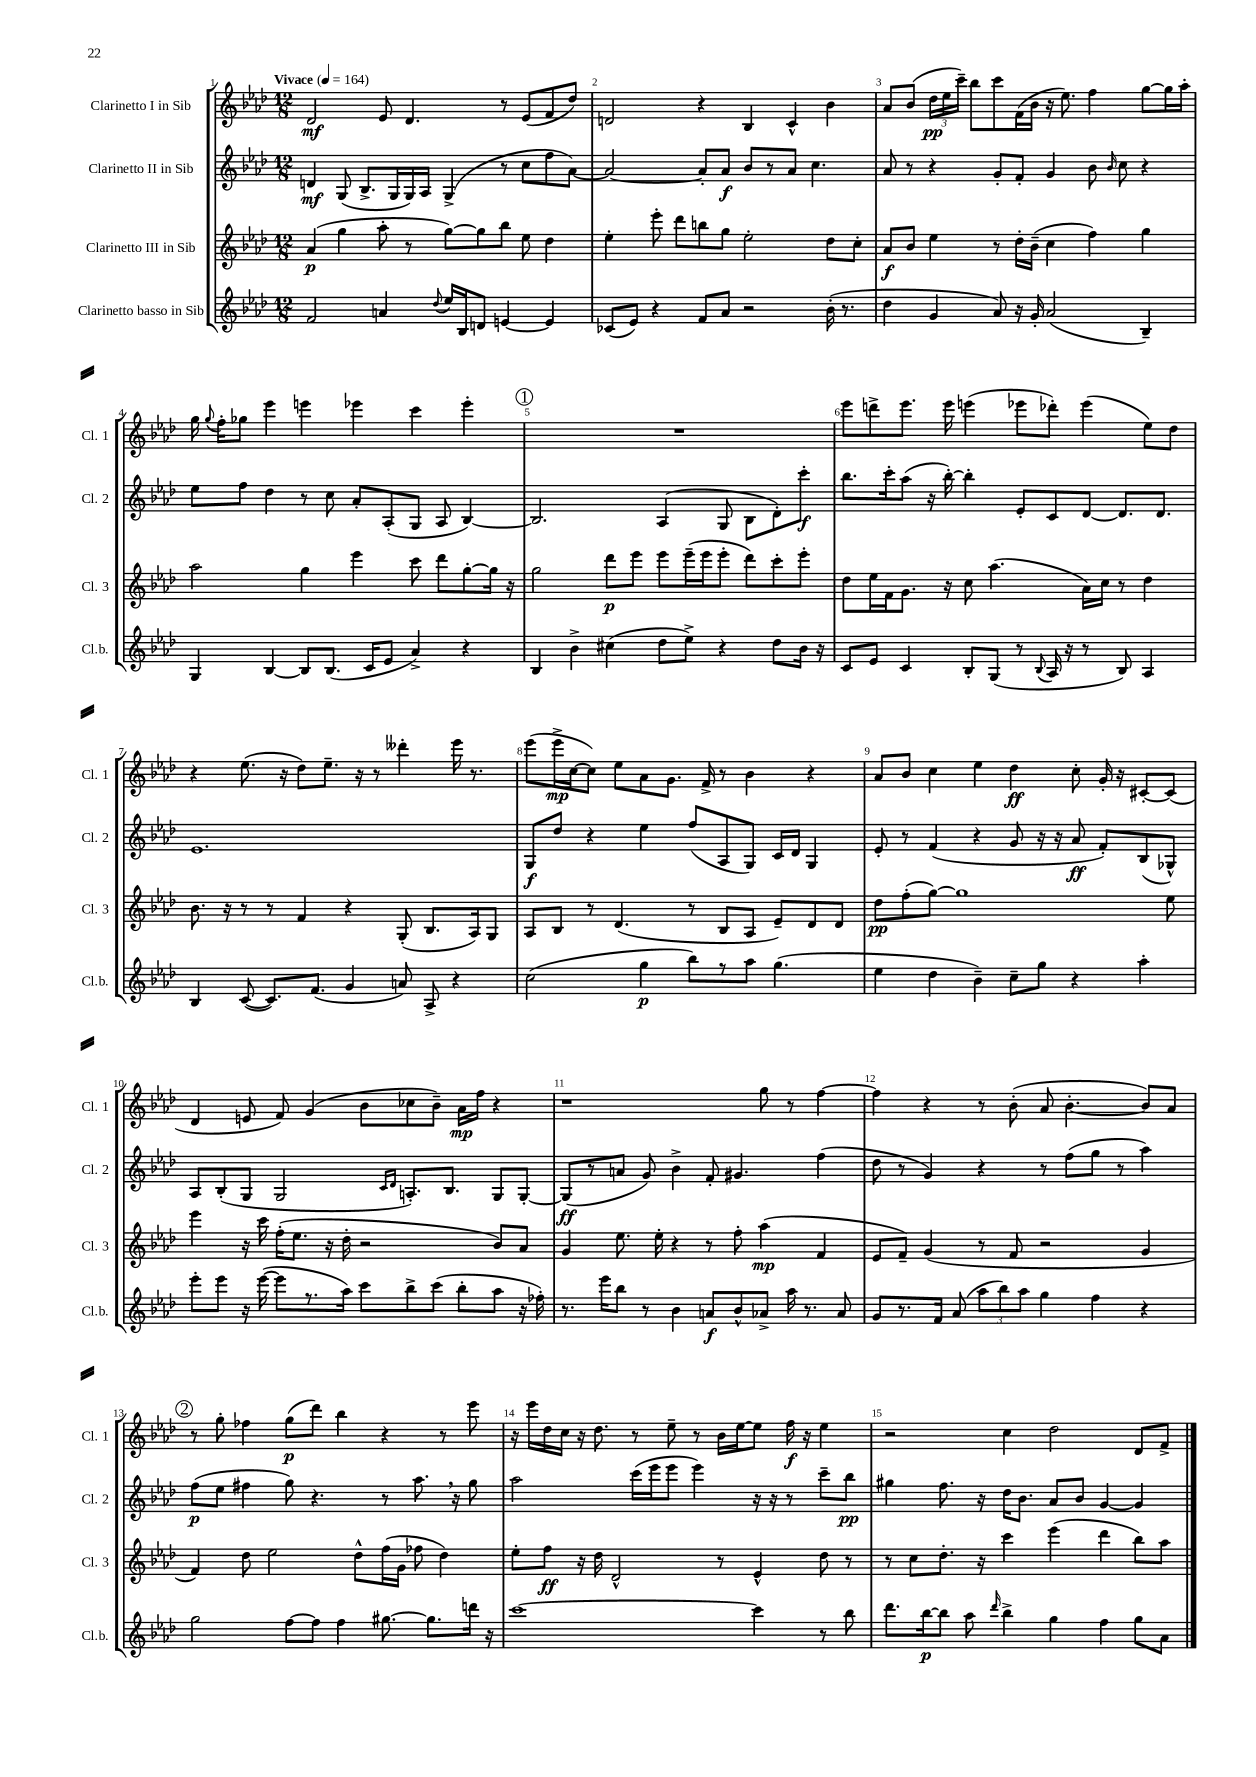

**kern	**dynam	**kern	**dynam	**kern	**dynam	**kern	**dynam
*part4	*part4	*part3	*part3	*part2	*part2	*part1	*part1
*staff4	*staff4	*staff3	*staff3	*staff2	*staff2	*staff1	*staff1
*I"Clarinetto basso in Sib	*	*I"Clarinetto III in Sib	*	*I"Clarinetto II in Sib	*	*I"Clarinetto I in Sib	*
*I'Cl.b.	*	*I'Cl. 3	*	*I'Cl. 2	*	*I'Cl. 1	*
*clefG2	*	*clefG2	*	*clefG2	*	*clefG2	*
*k[b-e-a-d-]	*	*k[b-e-a-d-]	*	*k[b-e-a-d-]	*	*k[b-e-a-d-]	*
*M12/8	*	*M12/8	*	*M12/8	*	*M12/8	*
*MM164	*	*MM164	*	*MM164	*	*MM164	*
=1	=1	=1	=1	=1	=1	=1	=1
!	!	!	!	!	!	!LO:TX:a:B:t=Vivace	!
2f/	.	(4a-/	p	4dn/	mf	2d-/	mf
.	.	4gg\	.	(8G/	.	.	.
.	.	.	.	8.B-^/L	.	.	.
4an/	.	8aa-'\	.	.	.	8e-/	.
.	.	.	.	16G/L	.	.	.
.	.	8r	.	16G/)	.	4.d-/	.
.	.	.	.	16A-/JJ	.	.	.
8qqdd-/	.	.	.	.	.	.	.
16ee-/LL	.	[8gg\L)	.	(4G^/	.	.	.
16B-/J	.	.	.	.	.	.	.
8dn/J	.	8gg\]	.	.	.	.	.
[4en/	.	8bb-\J	.	8r	.	8r	.
.	.	8ee-\	.	8cc\L	.	(8e-/L	.
4e/]	.	4dd-\	.	8ff\	.	8f/	.
.	.	.	.	[8a-\J)	.	8dd-/J)	.
=2	=2	=2	=2	=2	=2	=2	=2
(8c-X/L	.	4ee-'\	.	2a-/_	.	2dn/	.
8e-/J)	.	.	.	.	.	.	.
4r	.	8eee-'\	.	.	.	.	.
.	.	8ddd-\L	.	.	.	.	.
8f/L	.	8bbn\	.	8a-'/L]	.	4r	.
8a-/J	.	8gg\J	.	8a-/J	f	.	.
2r	.	2ee-'\	.	8b-/L	.	4B-/	.
.	.	.	.	8r	.	.	.
.	.	.	.	8a-/J	.	4c^^/	.
.	.	.	.	4.cc\	.	.	.
(16b-'\	.	8dd-\L	.	.	.	4b-\	.
8.r	.	.	.	.	.	.	.
.	.	8cc'\J	.	.	.	.	.
=3	=3	=3	=3	=3	=3	=3	=3
4dd-\	.	8a-/L	f	8a-/	.	8a-/L	.
.	.	8b-/J	.	8r	.	(8b-/J	.
4g/	.	4ee-\	.	4r	.	24dd-\LL	pp
.	.	.	.	.	.	24ee-\	.
.	.	.	.	.	.	24ccc~\JJ)	.
.	.	.	.	.	.	8bb-\L	.
8a-/)	.	8r	.	8g'/L	.	8ccc\	.
16r	.	16dd-'\LL	.	8f'/J	.	(16f\L	.
16g'/	.	(16b-~\JJ	.	.	.	16b-\JJ	.
(2a-/	.	4cc\	.	4g/	.	16r	.
.	.	.	.	.	.	8.ee-\)	.
.	.	4ff\)	.	8b-\	.	4ff\	.
.	.	.	.	16qqb-/	.	.	.
.	.	.	.	8cc\	.	.	.
4B-~/)	.	4gg\	.	4r	.	[8gg\L	.
.	.	.	.	.	.	16gg\L]	.
.	.	.	.	.	.	16aa-'\JJ	.
!!LO:LB:g=z
=4	=4	=4	=4	=4	=4	=4	=4
4G/	.	2aa-\	.	8ee-\L	.	16gg\	.
.	.	.	.	.	.	8qqgg/	.
.	.	.	.	.	.	16ff'\KL	.
.	.	.	.	8ff\J	.	8gg-X\J	.
[4B-/	.	.	.	4dd-\	.	4eee-\	.
8B-/L]	.	4gg\	.	8r	.	4eeen\	.
(8.B-/J	.	.	.	8cc\	.	.	.
.	.	4eee-\	.	8a-'/L	.	4eee-X\	.
16c/KL	.	.	.	.	.	.	.
8e-/J	.	.	.	(8A-'/	.	.	.
4a-^/)	.	8ccc\	.	8G/J	.	4ccc\	.
.	.	8ddd-\L	.	8A-/	.	.	.
4r	.	[8gg'\	.	[4B-/)	.	4eee-'\	.
.	.	16gg\Jk]	.	.	.	.	.
.	.	16r	.	.	.	.	.
!!LO:REH:place=s1:t=1
=5	=5	=5	=5	=5	=5	=5	=5
4B-/	.	2gg\	.	2.B-/]	.	1.r	.
4b-^\	.	.	.	.	.	.	.
(4cc#X\	.	8ddd-\L	p	.	.	.	.
.	.	8eee-\J	.	.	.	.	.
8dd-\L	.	8eee-\L	.	(4A-/	.	.	.
8ee-^\J)	.	(16eee-~\L	.	.	.	.	.
.	.	16eee-\J	.	.	.	.	.
4r	.	8eee-'\J	.	8G/	.	.	.
.	.	8ddd-\L)	.	8B-\L	.	.	.
8dd-\L	.	8ccc'\	.	8d-'\)	.	.	.
16b-\Jk	.	8eee-'\J	.	8ccc'\J	f	.	.
16r	.	.	.	.	.	.	.
=6	=6	=6	=6	=6	=6	=6	=6
8c/L	.	8dd-\L	.	8.bb-\L	.	8eee-\L	.
8e-/J	.	16ee-\L	.	.	.	8dddn^\	.
.	.	16f\J	.	16ccc'\k	.	.	.
4c/	.	8.g\J	.	(8aa-\J	.	8.eee-\J	.
.	.	.	.	16r	.	.	.
.	.	16r	.	[16bb-'\)	.	16eee-\	.
8B-'/L	.	8cc\	.	4bb-'\]	.	(4eeen\	.
(8G/J	.	(4.aa-\	.	.	.	.	.
8r	.	.	.	8e-'/L	.	8eee-X\L	.
8qqB-/	.	.	.	.	.	.	.
16A-/	.	.	.	8c/	.	8ddd-X'\J)	.
16r	.	.	.	.	.	.	.
8r	.	16a-\LL)	.	[8d-/J	.	(4eee-\	.
.	.	16cc\JJ	.	.	.	.	.
8B-/)	.	8r	.	8.d-/L]	.	.	.
4A-/	.	4dd-\	.	.	.	8ee-\L)	.
.	.	.	.	8.d-/J	.	.	.
.	.	.	.	.	.	8dd-\J	.
!!LO:LB:g=z
=7	=7	=7	=7	=7	=7	=7	=7
4B-/	.	8.b-\	.	1.e-	.	4r	.
.	.	16r	.	.	.	.	.
([8c/	.	8r	.	.	.	(8.ee-\	.
8.c/L])	.	8r	.	.	.	.	.
.	.	.	.	.	.	16r	.
.	.	4f/	.	.	.	8dd-\L)	.
(8.f/J	.	.	.	.	.	.	.
.	.	.	.	.	.	8.ee-~\J	.
4g/	.	4r	.	.	.	.	.
.	.	.	.	.	.	16r	.
.	.	.	.	.	.	8r	.
8an/)	.	(8G'/	.	.	.	4ddd--X'\	.
8A-^/	.	8.B-/L	.	.	.	.	.
4r	.	.	.	.	.	16eee-\	.
.	.	16A-/k)	.	.	.	8.r	.
.	.	8G/J	.	.	.	.	.
=8	=8	=8	=8	=8	=8	=8	=8
(2cc\	.	8A-/L	.	8G/L	f	(8eee-\L	.
.	.	8B-/J	.	8dd-/J	.	16eee-^\L	mp
.	.	.	.	.	.	[16cc\J	.
.	.	8r	.	4r	.	8cc\J])	.
.	.	(4.d-/	.	.	.	8ee-\L	.
4gg\	p	.	.	4ee-\	.	8a-\	.
.	.	.	.	.	.	8.g\J	.
8bb-\L)	.	8r	.	(8ff/L	.	.	.
.	.	.	.	.	.	16f^/	.
8r	.	8B-/L	.	8A-/	.	8r	.
8aa-\J	.	8A-/J	.	8G/J)	.	4b-\	.
(4.gg\	.	8e-~/L)	.	16c/LL	.	.	.
.	.	.	.	16d-/JJ	.	.	.
.	.	8d-/	.	4G/	.	4r	.
.	.	8d-/J	.	.	.	.	.
=9	=9	=9	=9	=9	=9	=9	=9
4ee-\	.	8dd-\L	pp	8e-'/	.	8a-/L	.
.	.	(8ff'\	.	8r	.	8b-/J	.
4dd-\	.	[8gg\J)	.	(4f/	.	4cc\	.
.	.	1gg]	.	.	.	.	.
4b-~\)	.	.	.	4r	.	4ee-\	.
8cc~\L	.	.	.	8g/	.	4dd-\	ff
8gg\J	.	.	.	16r	.	.	.
.	.	.	.	16r	.	.	.
4r	.	.	.	8a-/	ff	8cc'\	.
.	.	.	.	8f'/L)	.	16g'/	.
.	.	.	.	.	.	16r	.
4aa-'\	.	.	.	(8B-/	.	[8c#X'/L	.
.	.	8ee-\	.	8G-X^^/J)	.	(8c#/J]	.
!!LO:LB:g=z
=10	=10	=10	=10	=10	=10	=10	=10
8eee-'\L	.	4eee-\	.	8A-/L	.	4d-/	.
8eee-\J	.	.	.	(8B-'/	.	.	.
16r	.	16r	.	8G/J	.	8en/	.
([16eee-\	.	16ccc\	.	.	.	.	.
8eee-\L]	.	(16ff'\KL	.	2G/	.	8f/)	.
.	.	8.ee-\J	.	.	.	.	.
8.r	.	.	.	.	.	(4g/	.
.	.	16r	.	.	.	.	.
16aa-\Jk)	.	16dd-'\	.	.	.	.	.
8ccc\L	.	2r	.	.	.	8b-\L	.
.	.	.	.	16qqc/LL	.	.	.
.	.	.	.	16qqd-/JJ	.	.	.
8bb-^\	.	.	.	8.An'/L)	.	8cc-X\	.
(8ccc\J	.	.	.	.	.	8b-~\J)	.
.	.	.	.	8.B-/J	.	.	.
8bb-'\L	.	.	.	.	.	16a-\LL	mp
.	.	.	.	.	.	16ff\JJ	.
8aa-\J	.	8b-/L)	.	8G/L	.	4r	.
16r	.	8a-/J	.	[8G'/J	.	.	.
16ff-X'\)	.	.	.	.	.	.	.
=11	=11	=11	=11	=11	=11	=11	=11
8.r	.	4g/	.	(8G/L]	ff	1r	.
.	.	.	.	8r	.	.	.
16eee-\KL	.	.	.	.	.	.	.
8bb-\J	.	8.ee-\	.	8an/J	.	.	.
8r	.	.	.	8g/)	.	.	.
.	.	16ee-'\	.	.	.	.	.
4b-\	.	4r	.	4b-^\	.	.	.
8an/L	f	8r	.	8f'/	.	.	.
8b-^^/	.	8ff'\	.	4.g#X/	.	.	.
8a-X^/J	.	(4aa-\	mp	.	.	8gg\	.
16aa-\	.	.	.	.	.	8r	.
8.r	.	.	.	.	.	.	.
.	.	4f/	.	(4ff\	.	[4ff\	.
8a-/	.	.	.	.	.	.	.
=12	=12	=12	=12	=12	=12	=12	=12
8g/L	.	8e-/L	.	8dd-\	.	4ff\]	.
8.r	.	8f~/J)	.	8r	.	.	.
.	.	(4g/	.	4g/)	.	4r	.
16f/Jk	.	.	.	.	.	.	.
(8a-/	.	.	.	.	.	.	.
12aa-\L	.	8r	.	4r	.	8r	.
12bb-\)	.	.	.	.	.	.	.
.	.	8f/	.	.	.	(8b-'\	.
12aa-\J	.	.	.	.	.	.	.
4gg\	.	2r	.	8r	.	8a-/	.
.	.	.	.	(8ff\L	.	[4.b-'\	.
4ff\	.	.	.	8gg\J	.	.	.
.	.	.	.	8r	.	.	.
4r	.	4g/	.	4aa-\)	.	8b-/L])	.
.	.	.	.	.	.	8a-/J	.
!!LO:LB:g=z
!!LO:REH:place=s1:t=2
=13	=13	=13	=13	=13	=13	=13	=13
2gg\	.	4f/)	.	(8ff\L	p	8r	.
.	.	.	.	8ee-\J	.	8gg'\	.
.	.	8dd-\	.	4ff#X\	.	4ff-X\	.
.	.	2ee-\	.	.	.	.	.
[8ff\L	.	.	.	8gg\)	.	(8gg\L	p
8ff\J]	.	.	.	4.r	.	8ddd-\J)	.
4ff\	.	.	.	.	.	4bb-\	.
.	.	8dd-^^\L	.	.	.	.	.
[8.gg#X\	.	(16ff\L	.	8r	.	4r	.
.	.	16g\JJ	.	.	.	.	.
.	.	8ff-X\	.	8.aa-,\	.	.	.
8.gg#\L]	.	.	.	.	.	.	.
.	.	4dd-\)	.	.	.	8r	.
.	.	.	.	16r	.	.	.
16dddn\Jk	.	.	.	8gg\	.	8eee-\	.
16r	.	.	.	.	.	.	.
=14	=14	=14	=14	=14	=14	=14	=14
[1ccc	.	8ee-'\L	.	2aa-\	.	16r	.
.	.	.	.	.	.	16eee-\LL	.
.	.	8ff\J	ff	.	.	16dd-\	.
.	.	.	.	.	.	16cc\JJ	.
.	.	16r	.	.	.	16r	.
.	.	16dd-\	.	.	.	8.dd-\	.
.	.	2d-^^/	.	.	.	.	.
.	.	.	.	(16ccc\LL	.	8r	.
.	.	.	.	16eee-\J	.	.	.
.	.	.	.	8eee-\J	.	8ee-~\	.
.	.	.	.	4eee-\)	.	8r	.
.	.	8r	.	.	.	16b-\LL	.
.	.	.	.	.	.	[16ee-\J	.
4ccc\]	.	4e-^^/	.	16r	.	8ee-\J]	.
.	.	.	.	16r	.	.	.
.	.	.	.	8r	.	16ff\	f
.	.	.	.	.	.	16r	.
8r	.	8dd-\	.	8ccc~\L	.	4ee-\	.
8bb-\	.	8r	.	8bb-\J	pp	.	.
=15	=15	=15	=15	=15	=15	=15	=15
8.ddd-\L	.	8r	.	4gg#X\	.	2r	.
.	.	8cc\L	.	.	.	.	.
[16bb-\k	p	.	.	.	.	.	.
8bb-\J]	.	8.dd-'\J	.	8.ff\	.	.	.
8aa-\	.	.	.	.	.	.	.
.	.	16r	.	16r	.	.	.
16qqddd-/	.	.	.	.	.	.	.
4bb-^\	.	4ccc\	.	16dd-\KL	.	4cc\	.
.	.	.	.	8.b-\J	.	.	.
4gg\	.	(4eee-\	.	8a-/L	.	2dd-\	.
.	.	.	.	8b-/J	.	.	.
4ff\	.	4ddd-\	.	[4g/	.	.	.
8gg\L	.	8bb-\L)	.	4g/]	.	8d-/L	.
8a-\J	.	8aa-\J	.	.	.	8f^/J	.
==	==	==	==	==	==	==	==
*-	*-	*-	*-	*-	*-	*-	*-
